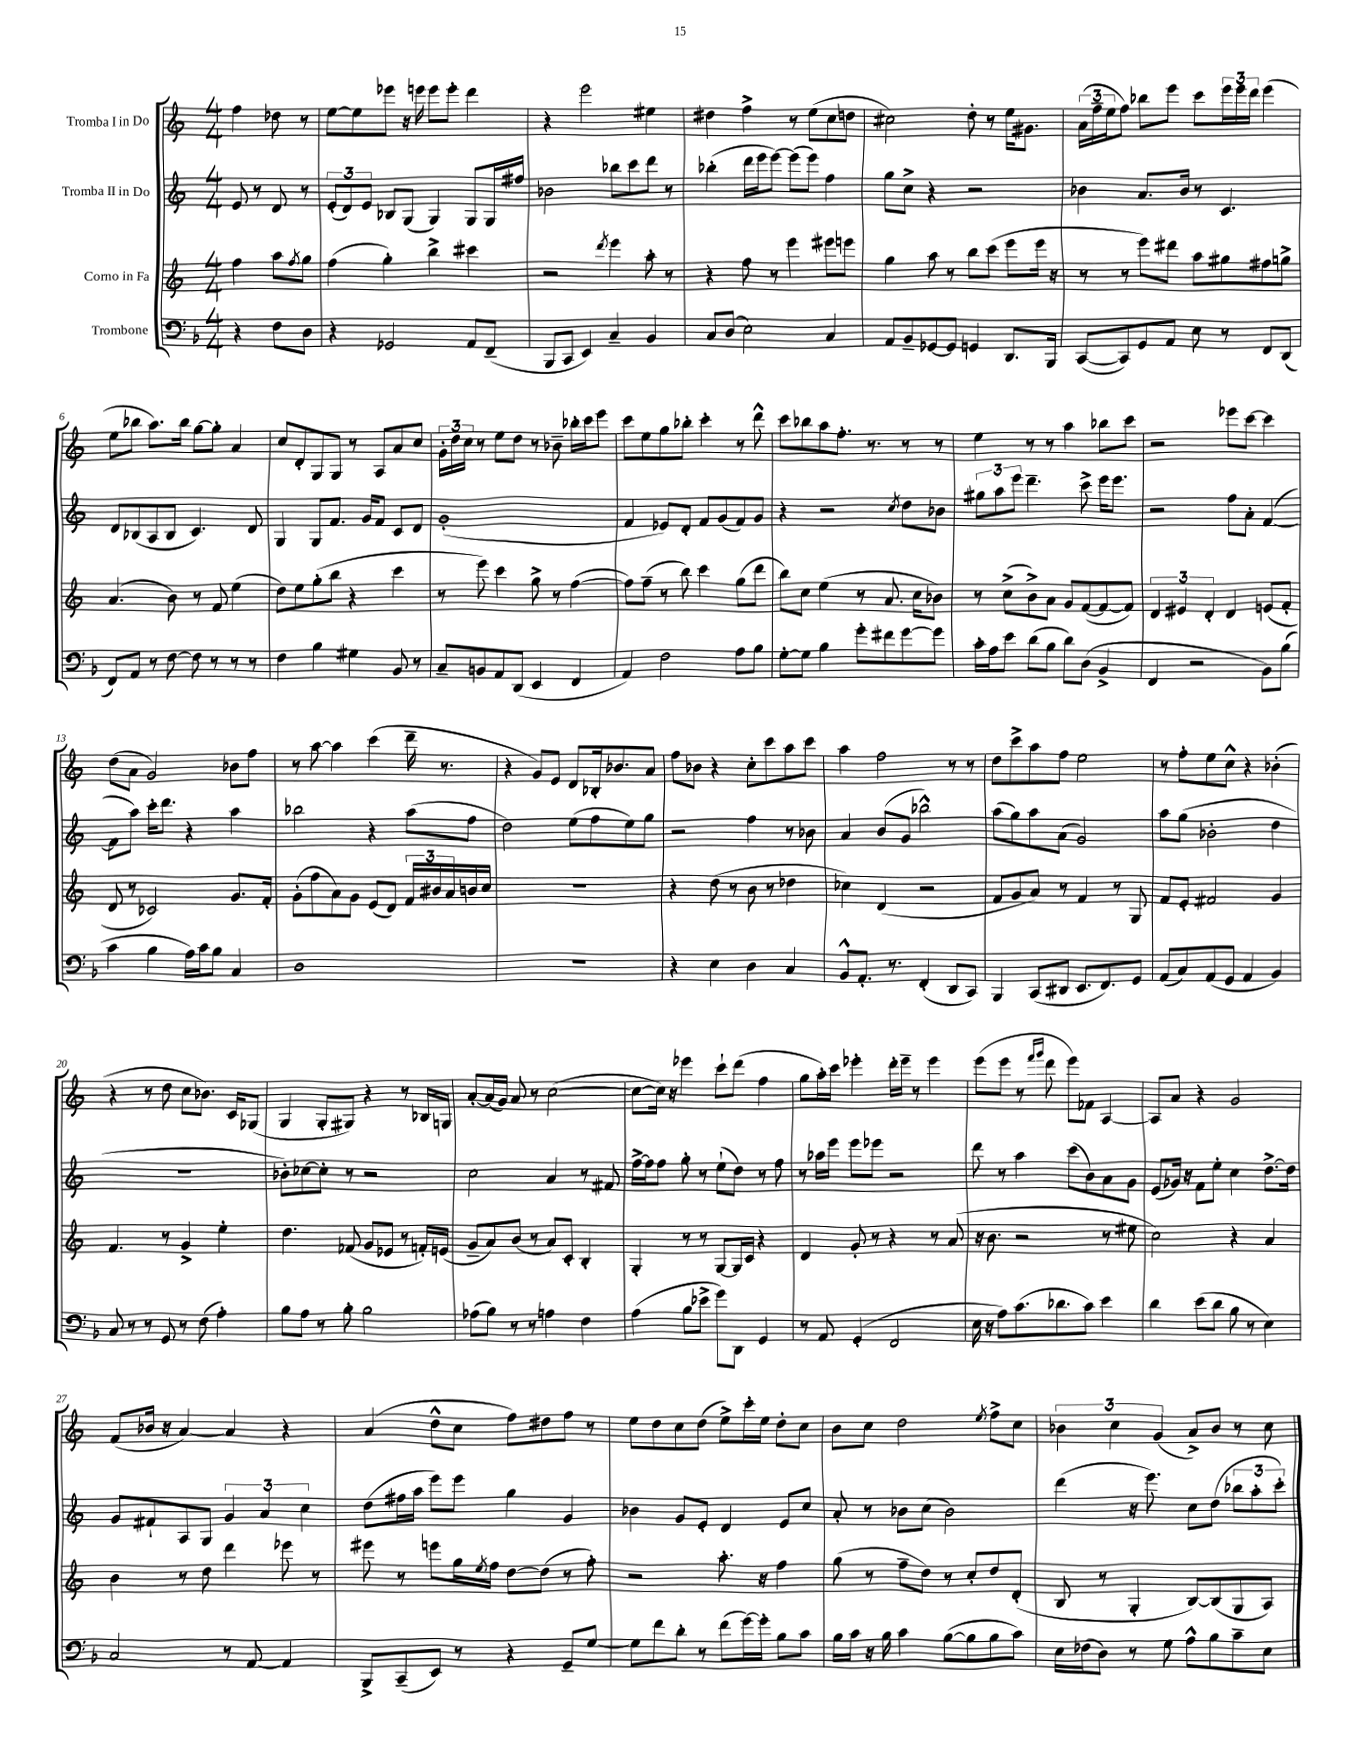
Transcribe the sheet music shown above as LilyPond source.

<<
\new StaffGroup <<
\new Staff = "s0" \with { instrumentName = "Tromba I in Do" } {
    \clef treble \key c \major \numericTimeSignature \time 4/4 \partial 2
    f''4 des''8 r8 |
    e''8~ e''8 ees'''8 r16 e'''16 e'''8 e'''8-. d'''4 |
    r4 e'''2 eis''4 |
    dis''4 f''4-> r8 e''8( c''8 d''8 |
    cis''2) d''8-. r8 e''16 gis'8. |
    \tuplet 3/2 { a'16( f''16-- e''16 } f''8) bes''8 e'''8 c'''8 \tuplet 3/2 { e'''16 e'''16 d'''16 } e'''4( |
    e''8 bes''8 a''8.) bes''16 g''8~ g''8-. a'4 |
    c''8 d'8-. g8 g8 r8 a8 a'8 c''8 |
    \tuplet 3/2 { g'16-. d''16 c''16 } r8 e''8 d''8 r8 bes'8-- bes''16-. c'''16 e'''8 |
    c'''8 e''8 g''8 bes''8-. c'''4-. r8 d'''8-^ |
    c'''8 bes''8 a''8 f''8.-. r8. r8 r8 |
    e''4 r8 r8 a''4 bes''8 c'''8 |
    r2 ees'''8 c'''8~ c'''4 |
    d''8( a'8 g'2) bes'8 f''8 |
    r8 a''8~ a''4 c'''4( d'''16-- r8. |
    r4 g'8) e'8 d'8 bes16-. bes'8. a'8 |
    f''8 bes'8 r4 c''8-. c'''8 a''8 c'''8 |
    a''4 f''2 r8 r8 |
    d''8 c'''8-> a''8 f''8 e''2 |
    r8 f''8-. e''8 c''8-^ r4 bes'4-.( |
    r4 r8 d''8 c''8 bes'8.) c'16 ges8( |
    g4 g8-. gis8) r4 r8 bes16 g16 |
    a'8~-. a'16( g'16) a'8 r8 c''2~( |
    c''8~ c''16) r16 ees'''4 c'''8-! d'''8( f''4 |
    g''8 a''16-.) c'''16 ees'''4-. d'''16-. ees'''16-- r8 ees'''4 |
    e'''8( e'''8 r8 \grace { f'''16 g'''16 } d'''8 e'''8) fes'8 a4~ |
    a8 a'8 r4 g'2 |
    f'8( bes'16 r16 a'4~) a'4 r4 |
    a'4( d''8-^ c''8 f''8) dis''8 f''8 r8 |
    e''8 d''8 c''8 d''8( e''8->) c'''16-. e''16 d''8-. c''8 |
    b'8 c''8 d''2 \acciaccatura { e''8 } f''8-> c''8 |
    \tuplet 3/2 { bes'4 c''4 g'4( } a'8->) bes'8 r8 c''8 \bar "|." |
}
\new Staff = "s1" \with { instrumentName = "Tromba II in Do" } {
    \clef treble \key c \major \numericTimeSignature \time 4/4 \partial 2
    e'8 r8 d'8 r8 |
    \tuplet 3/2 { e'8-.( d'8) e'8 } bes8 g8( g4) g8 g16 fis''16 |
    bes'2 bes''8 c'''8 d'''8 r8 |
    bes''4-.( d'''16 e'''16 e'''8~) e'''8( e'''8) f''4 |
    g''8 c''8-> r4 r2 |
    bes'4 a'8. bes'16 r8 c'4. |
    d'8 bes8( a8 bes8 c'4.) d'8 |
    g4 g8 f'8. g'16 f'8 c'8 d'8 |
    g'1-.( |
    f'4 ees'8) d'8-. f'8 g'8( f'8) g'8 |
    r4 r2 \acciaccatura { c''8 } d''8 bes'8 |
    \tuplet 3/2 { gis''8 a''8 e'''8 } d'''4.-- c'''8-> e'''16 e'''8. |
    r2 f''8 a'8-. f'4~( |
    f'8 a''8) c'''16-. d'''8. r4 a''4 |
    bes''2 r4 a''8( f''8 |
    d''2) e''8( f''8 e''8) g''8 |
    r2 f''4 r8 bes'8 |
    a'4 b'8( g'8 bes''2-^) |
    a''8( g''8) a''8 a'8( g'2) |
    a''8 g''8( bes'2-. d''4 |
    R1 |
    bes'8-.) ces''8~ ces''8-. r8 r2 |
    c''2 a'4 r8 fis'8 |
    f''16~-> f''16 f''8 g''8-. r8 e''8-!( d''8) r8 f''8 |
    r8 aes''16 e'''16 e'''8 ees'''8 r2 |
    d'''8 r8 a''4 c'''8( b'8) a'8 g'8 |
    e'8( ges'16) r16 f'8 e''8-. c''4 d''8.~-> d''16 |
    g'8 fis'8-! a8 g8 \tuplet 3/2 { g'4 a'4 c''4 } |
    d''8( fis''16 a''16 e'''8) e'''8 g''4 g'4 |
    bes'4 g'8 e'8-. d'4 e'8 c''8 |
    a'8-. r8 bes'8 c''8( bes'2) |
    d'''4( r16 e'''8.) c''8 d''8( \tuplet 3/2 { bes''8 a''8-. c'''8-.) } \bar "|." |
}
\new Staff = "s2" \with { instrumentName = "Corno in Fa" } {
    \clef treble \key c \major \numericTimeSignature \time 4/4 \partial 2
    f''4 a''8 \acciaccatura { f''8 } g''8 |
    f''4( g''4-.) b''4-> cis'''4 |
    r2 \acciaccatura { d'''8 } e'''4 a''8-. r8 |
    r4 f''8 r8 e'''4 eis'''8 e'''8 |
    g''4 a''8 r8 b''8 c'''8( e'''8 e'''16 r16 |
    r8 r8 e'''8) dis'''8 a''8 gis''8 fis''8 g''8-> |
    a'4.( b'8) r8 f'8 e''4( |
    d''8) e''8 g''8-.( b''8 r4 c'''4 |
    r8 e'''8) c'''4 g''8-> r8 f''4~( |
    f''8) f''8--( r8 b''8) c'''4 g''8( d'''8 |
    b''8) c''8 e''4( r8 a'8. c''16 bes'8) |
    r8 c''8->( b'8->) a'8 g'8 f'8~( f'8~ f'8) |
    \tuplet 3/2 { d'4 eis'4 d'4-. } d'4 e'8( f'8-. |
    d'8 r8 ces'2) g'8. f'16-. |
    g'8-.( f''8 a'8) g'8 e'8( d'8) \tuplet 3/2 { f'16 bis'16 a'16 } b'16 c''16 |
    R1 |
    r4 d''8( r8 b'8 r8 des''4 |
    ces''4) d'4( r2 |
    f'8 g'8 a'8) r8 f'4 r8 g8 |
    f'8 e'8-. fis'2 g'4 |
    f'4. r8 g'4-> e''4-. |
    d''4. fes'8( g'8 ees'8 r8 f'16-.) e'16( |
    g'8-- a'8) b'8( r8 a'8) c'8-. b4-. |
    g4-. r8 r8 g8~ g16 c'16 r4 |
    d'4 g'8-. r8 r4 r8 a'8( |
    r16 b'8. r2 r8 eis''8 |
    c''2) r4 a'4 |
    b'4 r8 d''8 d'''4 ees'''8 r8 |
    eis'''8 r8 e'''8 g''16 \acciaccatura { e''8 } f''16 d''8~ d''8( r8 f''8-.) |
    r2 a''8.-. r16 f''4 |
    g''8( r8 f''8-- d''8) r8 c''8-. d''8 d'8-.( |
    b8 r8 g4-. b8~) b8( g8 a8) \bar "|." |
}
\new Staff = "s3" \with { instrumentName = "Trombone" } {
    \clef bass \key f \major \numericTimeSignature \time 4/4 \partial 2
    r4 f8 d8 |
    r4 ges,2 a,8 f,8--( |
    bes,,8 c,8 e,4) c4-- bes,4 |
    c8 d8( e2) c4 |
    a,8 bes,8-- ges,8~ ges,8 g,4 d,8. bes,,16 |
    c,8~( c,8) g,8 a,8 e8 r8 f,8 d,8( |
    f,8) a,8 r8 f8~ f8 r8 r8 r8 |
    f4 bes4 gis4 bes,8 r8 |
    c8-- b,8 a,8 d,8( e,4 f,4 |
    a,4) f2 a8 bes8 |
    g8~-. g8 bes4 g'8-. fis'8 g'8~ g'8 |
    c'16-. a16 e'8 d'8( bes8 d'8) d8( bes,4-> |
    f,4 r2 bes,8) bes8( |
    c'4 bes4 a16) c'16 bes8 c4 |
    d1 |
    R1 |
    r4 e4 d4 c4 |
    bes,8-^ a,8.-. r8. f,4-.( d,8 c,8) |
    bes,,4 c,8( dis,8 e,8. f,8.) g,8 |
    a,8( c8) a,8( g,8 a,4 bes,4) |
    c8 r8 r8 g,8 r8 f8( a4-.) |
    bes8 a8 r8 bes8-. bes2 |
    aes8( bes8) r8 r8 a4 f4 |
    a4( bes8 ees'8-> g'8) d,8 g,4 |
    r8 a,8 g,4-.( f,2 |
    e16 r16 a8) c'8.( des'8. c'8) e'4 |
    d'4 e'8( d'8 bes8 r8 e4) |
    c2 r8 a,8~ a,4 |
    bes,,8-> c,8--( e,8) r8 r4 g,8-- g8~ |
    g8 f'8 d'8-. r8 f'8( g'16~) g'16-. bes8 c'8 |
    bes16 c'16 r16 bes16 c'4 bes8~( bes8 bes8 c'8) |
    e16 fes16( d8) r8 g8 a8-^ bes8 c'8-- e8 \bar "|." |
}
>>
>>
